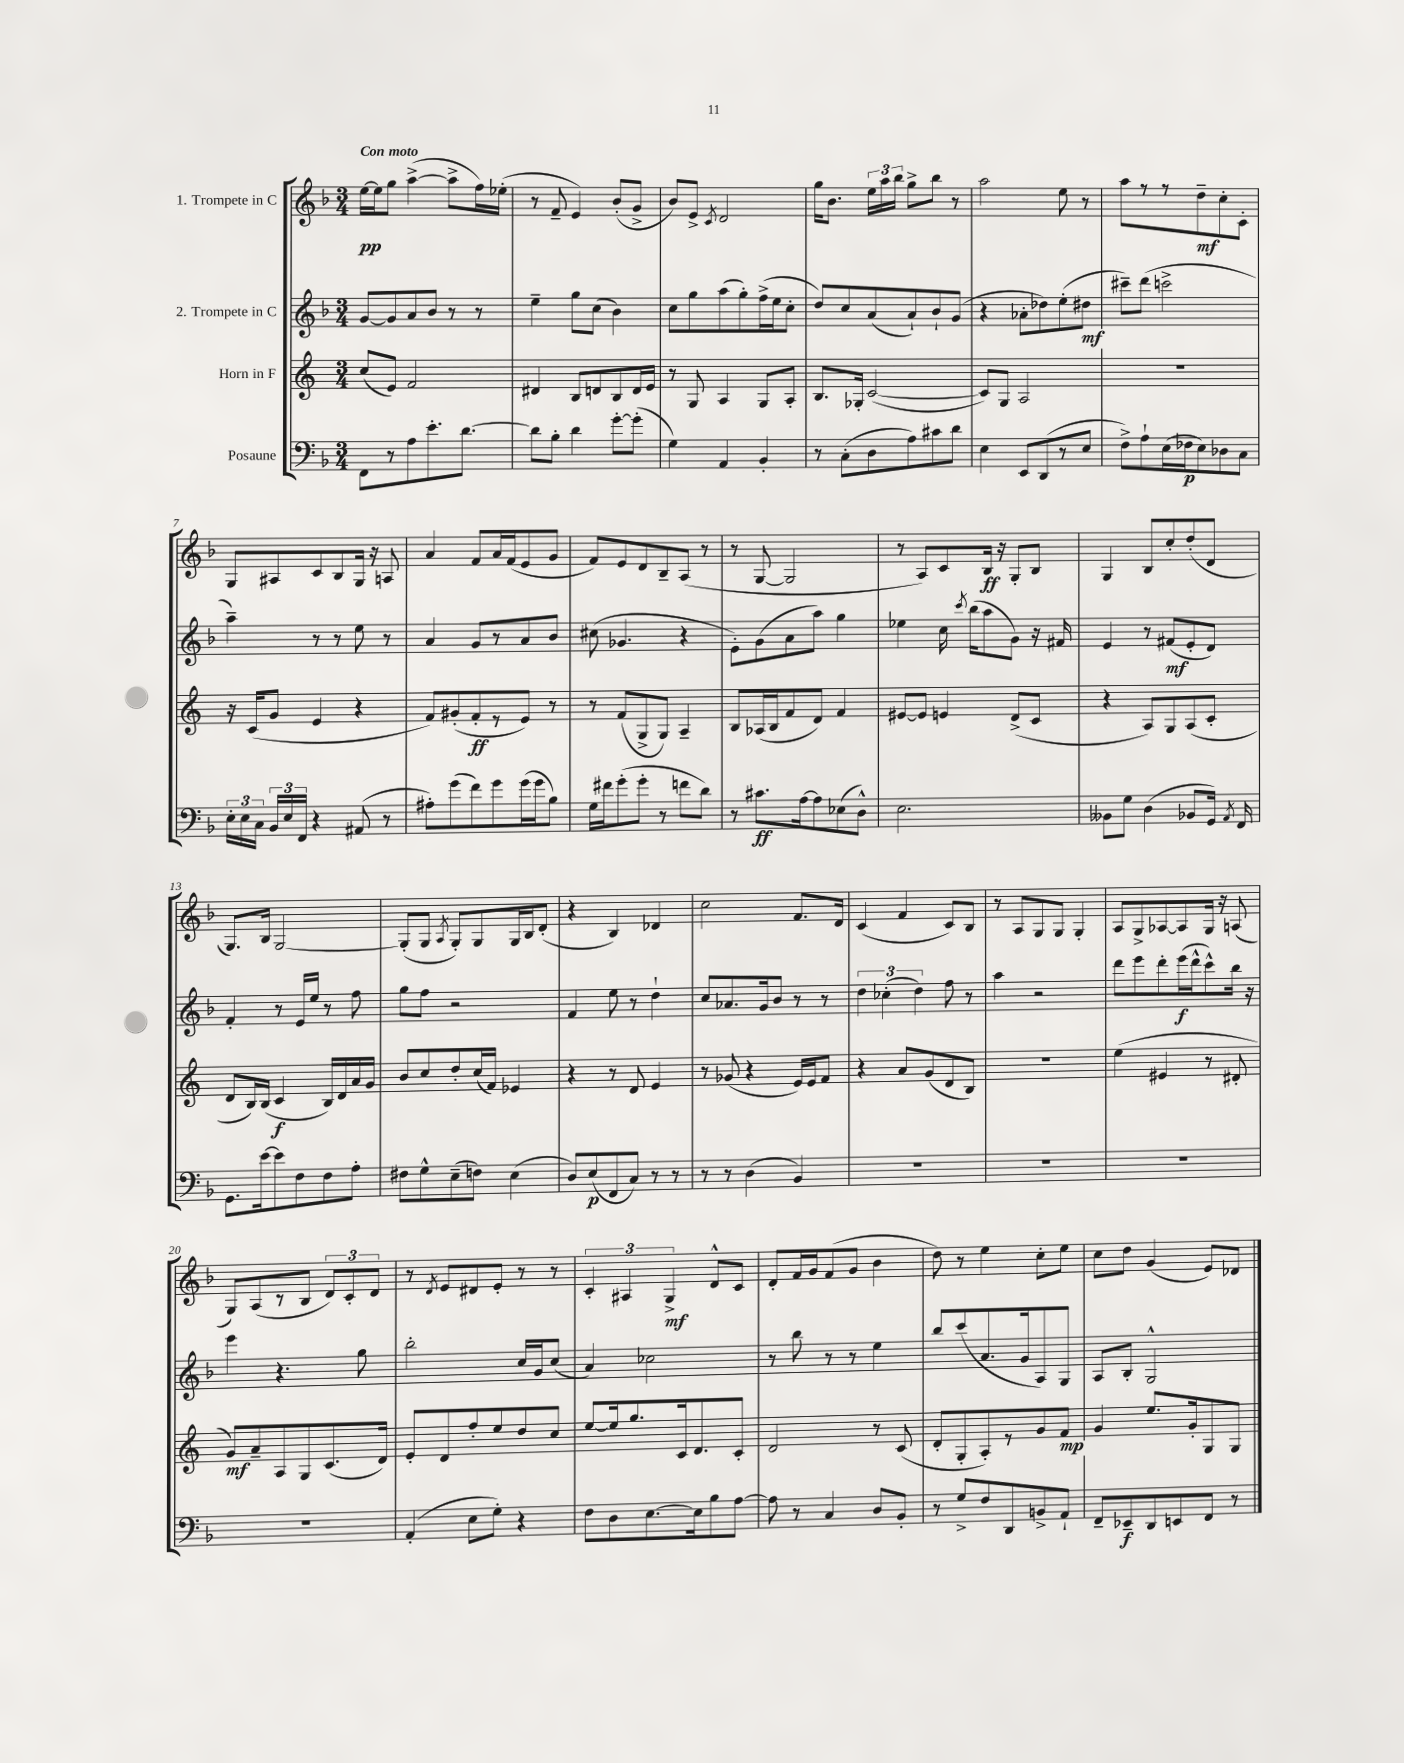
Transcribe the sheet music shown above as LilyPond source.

<<
\new StaffGroup <<
\new Staff = "s0" \with { instrumentName = "1. Trompete in C" } {
    \clef treble \key f \major \numericTimeSignature \time 3/4 \tempo "Con moto"
    \autoBeamOff e''16[~\pp e''16 g''8] a''4~->( a''8[-> f''16) ees''16]-.( |
    r8 f'8-- e'4) bes'8[-.( g'8]-> |
    bes'8[) e'8]-> \acciaccatura { c'8 } d'2 |
    g''16[ bes'8.] \tuplet 3/2 { e''16[ a''16 bes''16] } g''8[-> bes''8] r8 |
    a''2 e''8 r8 |
    a''8[ r8 r8 d''8--\mf c''8-. c'8]-. |
    g8[ ais8 c'8 bes8 g16] r16 a8 |
    a'4 f'8[ a'16 f'16( e'8 g'8] |
    f'8[) e'8 d'8 bes8-- a8]( r8 |
    r8 g8~ g2 |
    r8 a8[) c'8 bes16]\ff r16 g8[-. bes8] |
    g4 bes8[ c''8-. d''8-.( d'8] |
    g8.[) bes16] g2~ |
    g8[-.( g8] \acciaccatura { a8 } g8[-.) g8 g16 bes16 d'8]-.( |
    r4 bes4) des'4 |
    c''2 f'8.[ d'16] |
    c'4( f'4 c'8[) bes8] |
    r8 a8[ g8 g8] g4-. |
    a8[ g8-> aes8~ aes8 g16] r16 a8( |
    g8[) a8( r8 bes8] \tuplet 3/2 { d'8[) c'8-. d'8] } |
    r8 \acciaccatura { d'8 } e'8[ dis'8 e'8]-. r8 r8 |
    \tuplet 3/2 { c'4-. ais4 g4->\mf } d'8[-^ c'8] |
    d'8[-. f'16 g'16 f'8( g'8] bes'4 |
    d''8) r8 e''4 c''8[-. e''8] |
    c''8[ d''8] g'4( e'8[) des'8] \bar "|." |
}
\new Staff = "s1" \with { instrumentName = "2. Trompete in C" } {
    \clef treble \key f \major \numericTimeSignature \time 3/4
    \autoBeamOff g'8[~ g'8 a'8 bes'8] r8 r8 |
    e''4-- g''8[ c''8]( bes'4) |
    c''8[ g''8 a''8( g''8-.) f''16->( e''16 c''8]-. |
    d''8[) c''8 a'8( a'8-!) bes'8-! g'8]( |
    r4 aes'8[-. des''8) e''8-.( dis''8]\mf |
    cis'''8[--) d'''8]( c'''2-> |
    a''4--) r8 r8 e''8 r8 |
    a'4 g'8[ r8 a'8 bes'8] |
    cis''8( ges'4. r4 |
    e'8[-.) g'8( a'8 a''8]) g''4 |
    ees''4 c''16 \acciaccatura { c'''8 } bes''16[( a''8 g'8]) r16 fis'16 |
    e'4 r8 fis'8[\mf( e'8-. d'8]) |
    f'4-. r8 e'16[ e''16] r8 f''8 |
    g''8[ f''8] r2 |
    f'4 e''8 r8 d''4-! |
    c''8[ aes'8. g'16 bes'8] r8 r8 |
    \tuplet 3/2 { d''4 ces''4-.( d''4) } f''8 r8 |
    a''4 r2 |
    d'''8[ e'''8 d'''8-. e'''16\f( d'''16-^ c'''8-^) bes''16] r16 |
    e'''4 r4. g''8 |
    bes''2-. c''16[ g'16 c''8]( |
    a'4) ces''2 |
    r8 bes''8 r8 r8 e''4 |
    bes''8[ c'''8( a'8. g'16 a8) g8] |
    a8[ bes8]-. g2-^ \bar "|." |
}
\new Staff = "s2" \with { instrumentName = "Horn in F" } {
    \clef treble \key c \major \numericTimeSignature \time 3/4
    \autoBeamOff c''8[( e'8]) f'2 |
    dis'4 b8[ d'8 b8 d'16 e'16] |
    r8 g8 a4 g8[ a8]-. |
    b8.[ ges16]-. c'2~( |
    c'8[) g8] a2 |
    R2. |
    r16 c'16[( g'8] e'4 r4 |
    f'8[) gis'8-.( f'8-.\ff r8 e'8]) r8 |
    r8 f'8[( g8-> g8]) a4-- |
    b8[ aes16( b16 f'8 d'8]) f'4 |
    eis'8[~ eis'8] e'4 d'8[->( c'8] |
    r4 a8[) g8 a8( c'8]-. |
    d'8[ b16) b16]( c'4\f b16[) d'16 a'16 g'16] |
    b'8[ c''8 d''8-. c''16( f'16]) ees'4 |
    r4 r8 d'8 e'4 |
    r8 ges'8( r4 e'16[) e'16 f'8] |
    r4 a'8[ g'8( d'8 b8]) |
    R2. |
    e''4( eis'4 r8 dis'8-. |
    g'8[\mf) a'8-- a8 g8 c'8.( d'16]) |
    e'8[-. d'8 f''8-. e''8 d''8 c''8] |
    e''8[~ e''16 g''8. c'16 d'8. c'8]-. |
    d'2 r8 c'8( |
    d'8[-. g8-. a8-.) r8 g'8 f'8]\mp |
    g'4 e''8.[ g'16-. g8 g8] \bar "|." |
}
\new Staff = "s3" \with { instrumentName = "Posaune" } {
    \clef bass \key f \major \numericTimeSignature \time 3/4
    \autoBeamOff f,8[ r8 a8 e'8.-. d'8.]~ |
    d'8[ bes8]-. d'4 g'8[~-. g'8]-.( |
    g4) a,4 bes,4-. |
    r8 c8[-.( d8 a8) cis'8 d'8] |
    e4 e,8[ d,8( r8 e8] |
    f8[->) a8-! e16( fes16\p e8) des8 c8] |
    \tuplet 3/2 { e16[-. e16 c16] } \tuplet 3/2 { bes,16[ e16 f,16] } r4 ais,8( r8 |
    ais8[-.) g'8( f'8) g'8 g'16( g'16 bes8]) |
    g16[ fis'16 g'8-.( g'8]-. r8 f'8[ d'8]) |
    r8 cis'8.[\ff a16~ a8 ees8( d8]-^) |
    e2. |
    beses,8[ g8] d4( bes,8[ g,16]) \acciaccatura { a,8 } f,16 |
    g,8.[ e'16~ e'8 f8 f8 a8]-. |
    fis8[ g8-^ e8--( f8]) e4( |
    d8[) e8\p( f,8 c8]) r8 r8 |
    r8 r8 d4( bes,4) |
    R2. |
    R2. |
    R2. |
    R2. |
    a,4-.( e8[ g8]-.) r4 |
    f8[ d8 e8.~ e16 bes8 a8]~ |
    a8 r8 c4 d8[ bes,8]-. |
    r8 g8[-> f8 d,8 b,8-> a,8]-! |
    f,8[-- ees,8--\f d,8 e,8 f,8] r8 \bar "|." |
}
>>
>>
